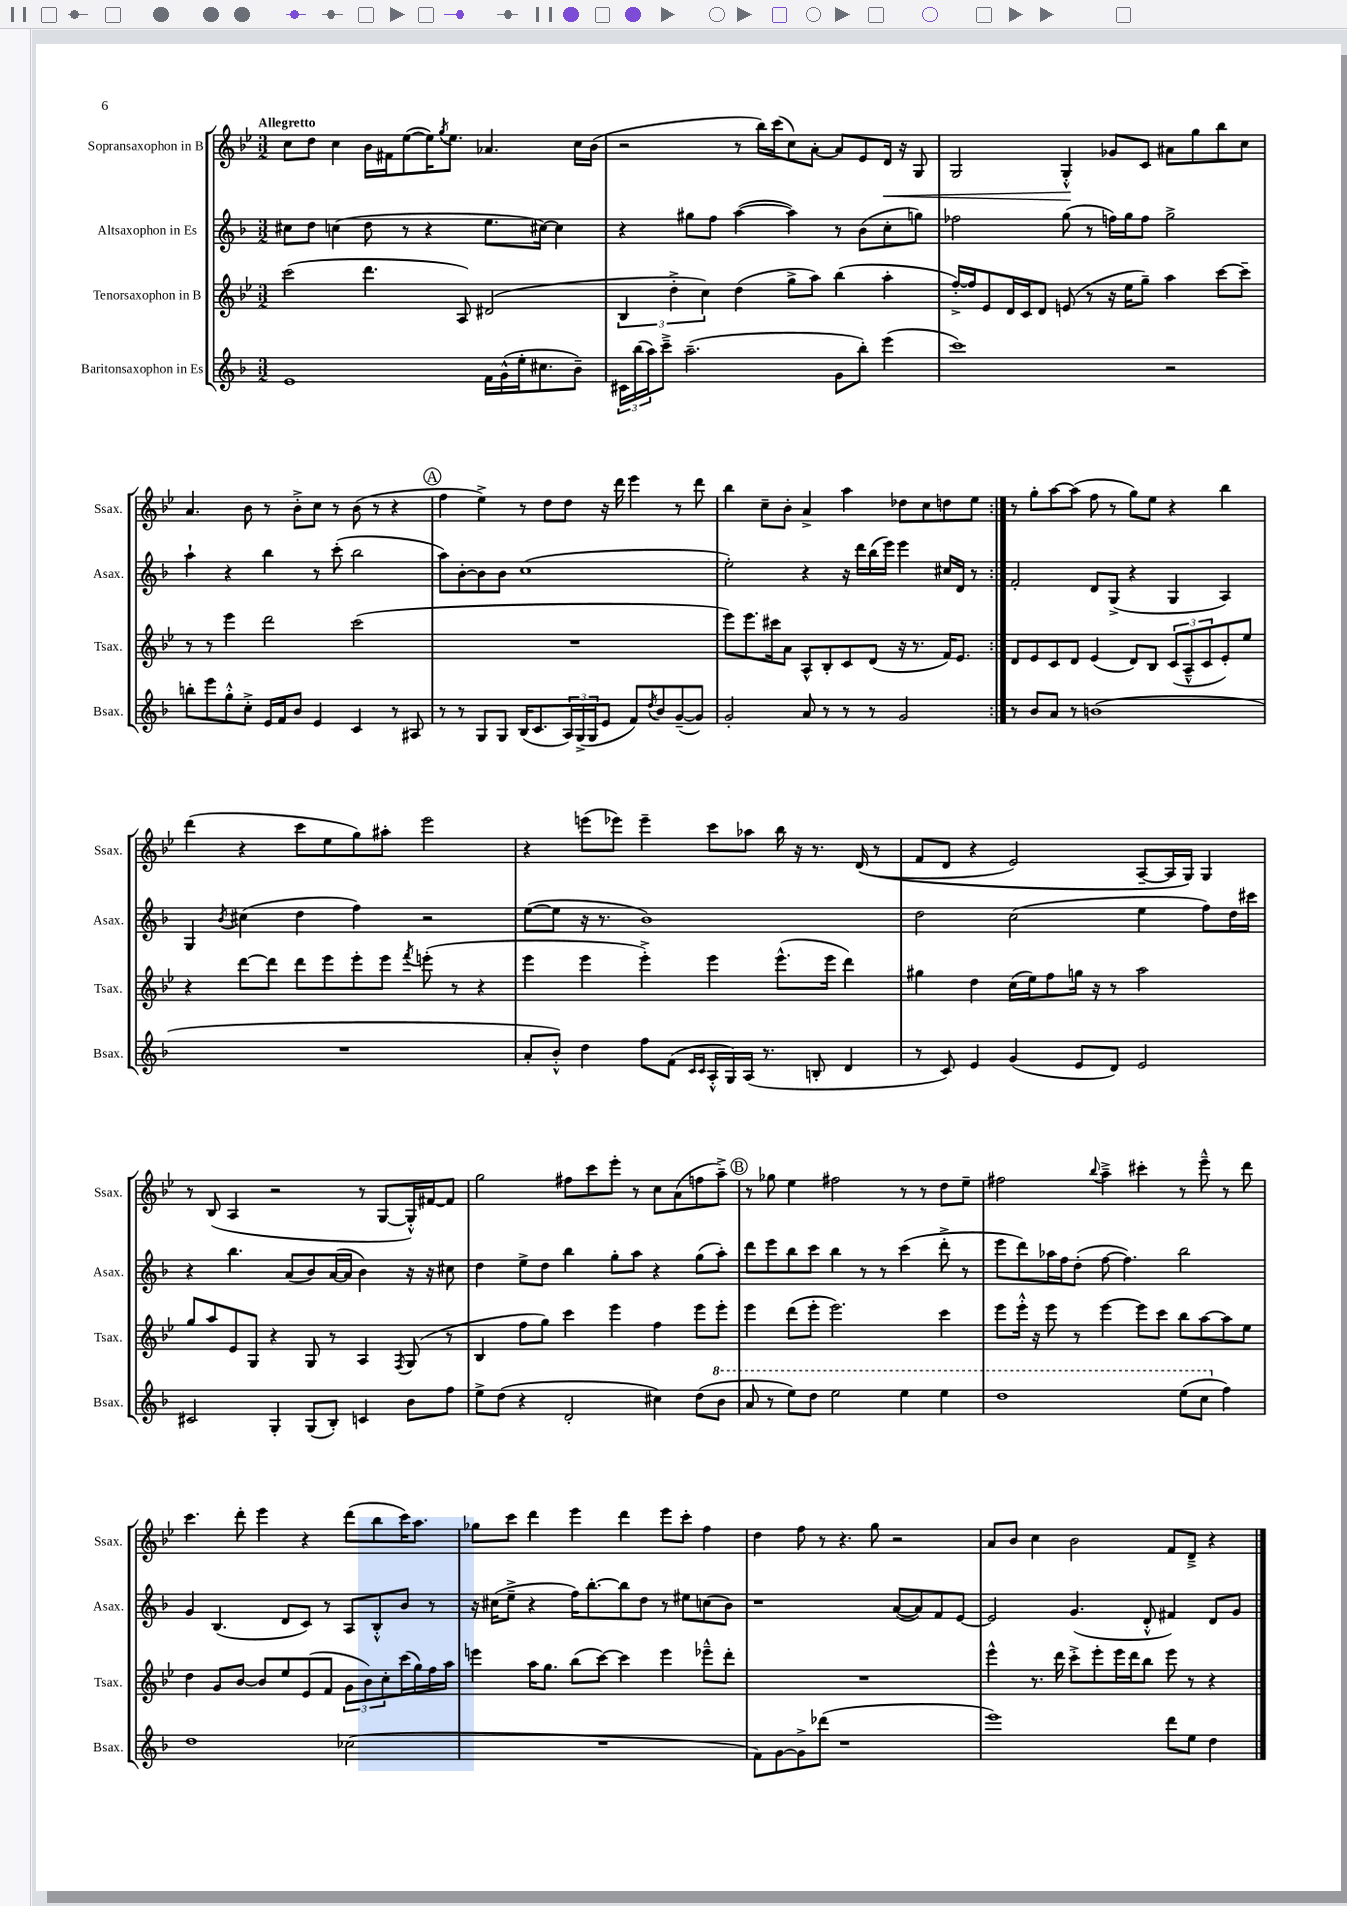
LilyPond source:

<<
\new StaffGroup <<
\new Staff = "s0" \with { instrumentName = "Sopransaxophon in B" shortInstrumentName = "Ssax." } {
    \clef treble \key bes \major \numericTimeSignature \time 3/2 \tempo "Allegretto"
    \repeat volta 2 { c''8 d''8 c''4 bes'16 fis'16 ees''8~( ees''16) \acciaccatura { g''8 } ees''8. aes'4. c''16 bes'16( |
    r2 r8 bes''16) c'''16( c''8) a'8~-. a'8 ees'8 d'16\< r16 g8 |
    g2 g4-.-^\! ges'8 c'8 ais'8 g''8 bes''8 c''8 |
    a'4. bes'8 r8 bes'8-.-> c''8 r8 bes'8( r8 r4 |
    \mark \markup { \circle "A" } f''4 ees''4->) r8 d''8 d''8 r16 d'''16 ees'''4 r8 d'''8 |
    bes''4 c''8-- bes'8-. a'4-> a''4 des''8 c''8 d''8 ees''8 | }
    r8 g''8-. a''8~ a''8( f''8 r8 g''8) ees''8 r4 bes''4 |
    d'''4( r4 c'''8 ees''8 g''8) ais''8-. ees'''2 |
    r4 e'''8( ees'''8) ees'''4-- c'''8 aes''8 bes''16 r16 r8. d'16(\( r8 |
    f'8 d'8 r4 ees'2) a8~-- a16 g16\) g4 |
    r8 bes8( a4 r2 r8 g8~ g16-.-^) fis'16~ fis'8 |
    g''2 fis''8 c'''8 ees'''8-. r8 c''8 a'8( f''8 a''8--->) |
    \mark \markup { \circle "B" } r8 ges''8 ees''4 fis''2 r8 r8 d''8 ees''8-- |
    fis''2 \appoggiatura { bes''8 } a''4---> cis'''4-. r8 ees'''8---^ r8 d'''8 |
    c'''4. d'''8-. ees'''4 r4 d'''8( bes''8 c'''16) a''8. |
    ges''8 c'''8 d'''4 ees'''4 d'''4 ees'''8 c'''8-. f''4 |
    d''4 f''8 r8 r4. g''8 r2 |
    a'8 bes'8 c''4 bes'2 f'8 d'8---> r4 \bar "|." |
}
\new Staff = "s1" \with { instrumentName = "Altsaxophon in Es" shortInstrumentName = "Asax." } {
    \clef treble \key f \major \numericTimeSignature \time 3/2
    \repeat volta 2 { cis''8 d''8 c''4( d''8 r8 r4 e''8. cis''16~) cis''4 |
    r4 gis''8 f''8 a''4~( a''4) r8 bes'8( c''8-. g''8) |
    fes''2 g''8( r8 f''16) g''16 f''8 g''2-> |
    a''4-! r4 bes''4 r8 c'''8-.( bes''2 |
    \mark \markup { \circle "A" } a''8) bes'8~-. bes'8 bes'8 c''1( |
    e''2-.) r4 r16 d'''16 bes''16( e'''16) e'''4 cis''16 d'16 r8 | }
    f'2-. d'8 g8->( r4 g4 a4) |
    g4 \acciaccatura { bes'8 } cis''4( d''4 f''4) r2 |
    e''8~( e''8 r16 r8. bes'1) |
    d''2 c''2( e''4 f''8) d''16 cis'''16 |
    r4 bes''4. a'8( bes'8) a'16~( a'16 bes'4) r16 r16 cis''8 |
    d''4 e''8-> d''8 bes''4 g''8-. a''8 r4 g''8( a''8-.) |
    \mark \markup { \circle "B" } d'''8 e'''8 bes''8 c'''8 bes''4 r8 r8 c'''4( d'''8-.-> r8 |
    e'''8 d'''8) aes''16 f''16 d''8-.( f''8~ f''4.) bes''2 |
    g'4 bes4.( d'8 c'8) r8 a8 bes8-.-^ bes'8 r8 |
    r16 cis''16( e''8---> r4 f''16) bes''8.~-. bes''8 d''8 r8 eis''8 c''8( bes'8) |
    r1 a'8~( a'8) f'8 e'8~ |
    e'2 g'4.( d'8-.-^ fis'4) d'8 g'8 \bar "|." |
}
\new Staff = "s2" \with { instrumentName = "Tenorsaxophon in B" shortInstrumentName = "Tsax." } {
    \clef treble \key bes \major \numericTimeSignature \time 3/2
    \repeat volta 2 { c'''2( d'''4. a8) dis'2( |
    \tuplet 3/2 { bes4 d''4-.-> c''4) } d''4( g''8-> a''8) bes''4( a''4-. |
    f''16~-.->) f''16 ees'8 d'16 c'16 d'8 e'8( r8 r16 ees''16 g''8--) a''4 c'''8~ c'''8-- |
    r8 r8 ees'''4 d'''2 c'''2( |
    \mark \markup { \circle "A" } R1. |
    ees'''8) ees'''8. cis'''16 a'8 a8-^ bes8-. c'8 d'8( r16 r8. f'16) ees'8. | }
    d'8 ees'8 c'8 d'8 ees'4( d'8) bes8 \tuplet 3/2 { c'8( a8---^ c'8 } ees'8-.) ees''8 |
    r4 d'''8~ d'''8 d'''8 ees'''8 ees'''8-. ees'''8 \acciaccatura { f'''8 } e'''8-.( r8 r4 |
    ees'''4 ees'''4 ees'''4-.->) ees'''4 ees'''8.-^( ees'''16 d'''4) |
    gis''4 d''4 c''16( ees''16) f''8 g''16 r16 r8 a''2 |
    g''8 a''8 ees'8 g8 r4 g8 r8 a4 \acciaccatura { f8 } g8( r8 |
    bes4 f''8 g''8) c'''4 ees'''4 f''4 ees'''8 ees'''8-. |
    \mark \markup { \circle "B" } ees'''4 d'''8( ees'''8-. ees'''2.) c'''4 |
    ees'''8 ees'''16-.-^ r16 ees'''8 r8 ees'''4~ ees'''8 c'''8 bes''8 a''8~ a''8 ees''8 |
    d''4 g'8 bes'8~ bes'8 ees''8 ees'8( f'8 \tuplet 3/2 { g'8 bes'8) c''8-. } c'''16( g''16) f''16 a''16 |
    e'''4 a''16 g''8. bes''8( c'''8~) c'''4 e'''4 ees'''8---^ d'''8-. |
    R1. |
    ees'''4-^ r8. d'''16 c'''8-.-> ees'''8-. ees'''16 d'''16 bes''8 ees'''8 r8 r4 \bar "|." |
}
\new Staff = "s3" \with { instrumentName = "Baritonsaxophon in Es" shortInstrumentName = "Bsax." } {
    \clef treble \key f \major \numericTimeSignature \time 3/2
    \repeat volta 2 { e'1 f'16 g'16-^( e''16-. cis''8. bes'8--) |
    \tuplet 3/2 { cis'16 bes''16( a''16) } c'''8---> a''2.--( g'8 bes''8-.) e'''4( |
    c'''1) r2 |
    b''8-. e'''8 g''8-.-^ c''8-.-> e'16 f'16 bes'8 e'4 c'4 r8 ais8 |
    \mark \markup { \circle "A" } r8 r8 g8 g8 bes16( c'8. \tuplet 3/2 { a16) g16->( g16 } e'8 f'8) \acciaccatura { d''8 } bes'8 g'8~--( g'8) |
    g'2-. a'8 r8 r8 r8 g'2 | }
    r8 bes'8 a'8 r8 b'1( |
    R1. |
    a'8-. bes'8-.-^) d''4 f''8 f'8( \grace { c'16 c'16 } a16-.-^ g16) a16( r8. b8-. d'4 |
    r8 c'8) e'4 g'4( e'8 d'8) e'2 |
    cis'2 g4-. g8( bes8-.) c'4 bes'8 f''8 |
    e''8-> d''8( r4 d'2-. cis''4) d''8( \ottava #1 bes''8 |
    \mark \markup { \circle "B" } a''8 r8 e'''8) d'''8 e'''2 e'''4 e'''4 |
    d'''1 e'''8( c'''8 \ottava #0 f''4) |
    d''1 ces''2( |
    R1. |
    f'8) g'8~ g'8-> des'''8( r1 |
    e'''1) d'''8 e''8 d''4 \bar "|." |
}
>>
>>
\layout { \context { \Score \remove "Bar_number_engraver" } }
